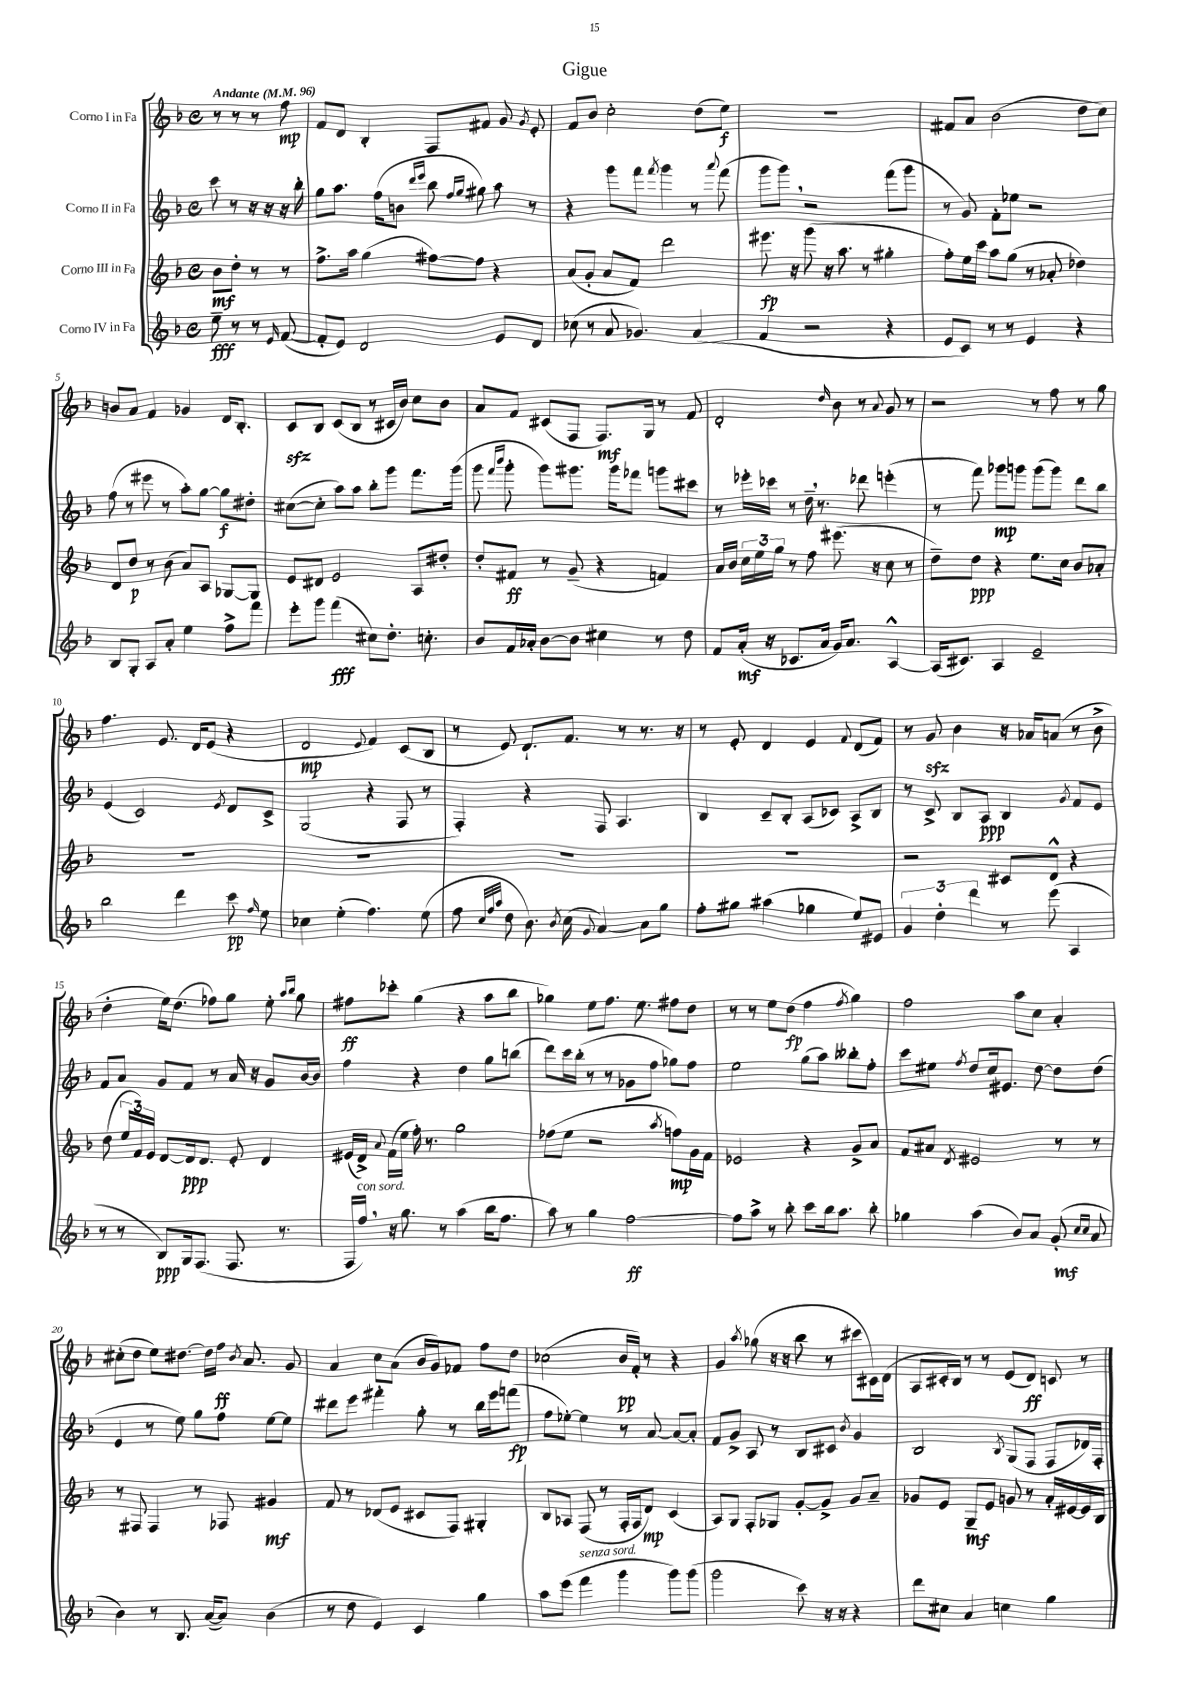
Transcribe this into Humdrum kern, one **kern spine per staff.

**kern	**dynam	**kern	**dynam	**kern	**dynam	**kern	**dynam
*part4	*part4	*part3	*part3	*part2	*part2	*part1	*part1
*staff4	*staff4	*staff3	*staff3	*staff2	*staff2	*staff1	*staff1
*I"Corno IV in Fa	*	*I"Corno III in Fa	*	*I"Corno II in Fa	*	*I"Corno I in Fa	*
*clefG2	*	*clefG2	*	*clefG2	*	*clefG2	*
*k[b-]	*	*k[b-]	*	*k[b-]	*	*k[b-]	*
*M4/4	*	*M4/4	*	*M4/4	*	*M4/4	*
*met(c)	*	*met(c)	*	*met(c)	*	*met(c)	*
*MM96	*	*MM96	*	*MM96	*	*MM96	*
=	=	=	=	=	=	=	=
!	!	!	!	!	!	!LO:TX:a:B:t=Andante	!
8ee~\	fff	8b-\L	mf	8ccc\	.	8r	.
8r	.	8dd'\J	.	8r	.	8r	.
8r	.	8r	.	16r	.	8r	.
.	.	.	.	16r	.	.	.
16qqe/	.	.	.	.	.	.	.
([8f/	.	8r	.	16r	.	8ff\	mp
.	.	.	.	16bb-'\	.	.	.
=1	=1	=1	=1	=1	=1	=1	=1
8f'/L]	.	8.ff^\L	.	8gg\L	.	8f/L	.
8e/J)	.	.	.	8.aa\J	.	8d/J	.
.	.	16aa\Jk	.	.	.	.	.
2d/	.	(4gg\	.	.	.	4B-'/	.
.	.	.	.	(16ff\KL	.	.	.
.	.	.	.	8bn\J	.	.	.
.	.	.	.	16qqddd/LL	.	.	.
.	.	.	.	16qqeee/JJ	.	.	.
.	.	[8ff#X\L)	.	8bb-\	.	8F/L	.
.	.	.	.	16qqff/LL	.	.	.
.	.	.	.	16qqgg/JJ	.	.	.
.	.	8ff#\J]	.	8gg#X\)	.	8f#X/J	.
8e/L	.	4r	.	8aa\	.	8g/	.
.	.	.	.	.	.	8qg/	.
8d/J	.	.	.	8r	.	8e'/	.
=2	=2	=2	=2	=2	=2	=2	=2
(8cc-X\	.	(8a/L	.	4r	.	8f/L	.
8r	.	8g'/J	.	.	.	8b-/J	.
8a/	.	8a/L	.	8ggg\L	.	2cc'\	.
4.g-X/)	.	8f/J)	.	8fff\J	.	.	.
.	.	.	.	8qfff/	.	.	.
.	.	2ddd\	.	4ggg\	.	.	.
(4a/	.	.	.	8r	.	(8dd\L	.
.	.	.	.	8qqaaa/	.	.	.
.	.	.	.	(8fff\	.	8ee\J)	f
=3	=3	=3	=3	=3	=3	=3	=3
4f/	.	8.eee#X\	fp	8ggg\L	.	1r	.
.	.	.	.	8ggg,\J)	.	.	.
.	.	16r	.	.	.	.	.
2r	.	(8ggg\	.	2r	.	.	.
.	.	16r	.	.	.	.	.
.	.	8.aa\	.	.	.	.	.
.	.	8r	.	.	.	.	.
4r	.	4gg#X'\	.	(8fff\L	.	.	.
.	.	.	.	8ggg\J	.	.	.
=4	=4	=4	=4	=4	=4	=4	=4
8e/L	.	8ff'\L)	.	8r	.	8f#X/L	.
8c/J)	.	16ee\L	.	8g/)	.	8a/J	.
.	.	16ccc\JJ	.	.	.	.	.
8r	.	8aa\L	.	8f'\L	.	(2b-\	.
8r	.	(8gg\J	.	8ee-X\J	.	.	.
4e/	.	8r	.	2r	.	.	.
.	.	8a-X'/	.	.	.	.	.
4r	.	4dd-X\)	.	.	.	8dd\L	.
.	.	.	.	.	.	8cc\J)	.
!!LO:LB:g=z
=5	=5	=5	=5	=5	=5	=5	=5
8B-/L	.	8d/L	.	(8ff\	.	8bn/L	.
8G'/J	.	8dd/J	p	8r	.	8a/J	.
8A/L	.	8r	.	8eee#X\	.	4f/	.
8a'/J	.	(8b-\	.	8r	.	.	.
4ee\	.	8a/L)	.	8aa'\L)	.	4g-X/	.
.	.	8A/J	.	[8gg\J	.	.	.
8ff^\L	.	[8G-X/L	.	8gg\L]	f	16d/KL	.
.	.	.	.	.	.	8.B-'/J	.
8fff\J	.	8G-/J]	.	8dd#X'\J	.	.	.
=6	=6	=6	=6	=6	=6	=6	=6
8eee'\L	.	8e/L	.	([8cc#X\L	.	8czz/L	.
8ggg\J	.	8d#X/J	.	8cc#'\J]	.	8B-/J	.
(4fff\	fff	2e/	.	8aa\L)	.	(8c/L	.
.	.	.	.	8aa\J	.	8B-/J	.
8cc#X\L)	.	.	.	8bb-'\L	.	8r	.
8.dd'\J	.	.	.	8ggg\J	.	16c#X/LL	.
.	.	.	.	.	.	16b-/JJ)	.
.	.	8A/L	.	8.fff\L	.	8cc\L	.
8.ccn'\	.	.	.	.	.	.	.
.	.	8dd#X'/J	.	.	.	8b-\J	.
.	.	.	.	(16ggg\Jk	.	.	.
=7	=7	=7	=7	=7	=7	=7	=7
8b-/L	.	8dd'/L	.	8ggg\	.	8a/L	.
.	.	.	.	16qqfff/LL	.	.	.
.	.	.	.	16qqbbb-/JJ	.	.	.
16f/L	.	8f#X/J	ff	8ggg'\	.	8f/J	.
16a-X'/JJ	.	.	.	.	.	.	.
[8b-\L	.	8r	.	8ggg\L)	.	(8c#X/L	.
8b-\J]	.	(8g~/	.	8.ggg#X\J	.	8F/J	.
4cc#X\	.	4r	.	.	.	8.F/L)	mf
.	.	.	.	16ggg#\KL	.	.	.
.	.	.	.	8fff-X\J	.	.	.
.	.	.	.	.	.	16G/Jk	.
8r	.	4fn/)	.	8gggn\L	.	8r	.
8dd\	.	.	.	8ccc#X\J	.	8f/	.
=8	=8	=8	=8	=8	=8	=8	=8
8f/L	.	16a/LL	.	8r	.	2d'/	.
.	.	16b-/JJ	.	.	.	.	.
(16a'/Jk	mf	24cc\LL	.	16eee-X'\LL	.	.	.
.	.	24ee\	.	.	.	.	.
16r	.	.	.	16ccc-X\JJ	.	.	.
.	.	24gg\JJ	.	.	.	.	.
8.c-X/L	.	8r	.	8r	.	.	.
.	.	8ff\	.	16dd~,\	.	.	.
16a/Jk	.	.	.	8.r	.	.	.
.	.	.	.	.	.	16qqdd/	.
16g/KL)	.	(8.eee#X\	.	.	.	8b-\	.
8.a/J	.	.	.	.	.	.	.
.	.	.	.	8ddd-X\	.	8r	.
.	.	16r	.	.	.	.	.
.	.	.	.	.	.	8qqa/	.
[4A^^/	.	8cc\	.	(4eeen'\	.	8g/	.
.	.	8r	.	.	.	8r	.
=9	=9	=9	=9	=9	=9	=9	=9
(16A/KL]	.	8dd~\L)	.	8r	.	2r	.
8.c#X/J)	.	.	.	.	.	.	.
.	.	8dd\J	ppp	8fff\)	.	.	.
4A/	.	4r	.	8ggg-X\L	mp	.	.
.	.	.	.	8gggn\J	.	.	.
2e~/	.	8.ee\L	.	(8ggg\L	.	8r	.
.	.	.	.	8ggg\J)	.	8ff\	.
.	.	16cc\Jk	.	.	.	.	.
.	.	8b-/L	.	8ddd\L	.	8r	.
.	.	8a-X'/J	.	8bb-\J	.	8gg\	.
!!LO:LB:g=z
=10	=10	=10	=10	=10	=10	=10	=10
2bb-\	.	1r	.	(4e/	.	4.ff\	.
.	.	.	.	2c/)	.	.	.
.	.	.	.	.	.	8.e/	.
4ddd\	.	.	.	.	.	.	.
.	.	.	.	.	.	16d/KL	.
.	.	.	.	.	.	(8e/J	.
.	.	.	.	8qe/	.	.	.
8ccc\	pp	.	.	8d/L	.	4r	.
16qqff/	.	.	.	.	.	.	.
8ee\	.	.	.	8c^/J	.	.	.
=11	=11	=11	=11	=11	=11	=11	=11
4cc-X\	.	1r	.	(2G/	.	2d/	mp
(4ee'\	.	.	.	.	.	.	.
.	.	.	.	.	.	8qqe/	.
4.ff\)	.	.	.	4r	.	4f/)	.
.	.	.	.	8F/	.	(8c/L	.
(8ee\	.	.	.	8r	.	8B-/J	.
=12	=12	=12	=12	=12	=12	=12	=12
8ff\	.	1r	.	4F'/)	.	8r	.
32qqcc/LLL	.	.	.	.	.	.	.
32qqff/	.	.	.	.	.	.	.
32qqaa/JJJ	.	.	.	.	.	.	.
8dd\	.	.	.	.	.	8e/)	.
8.b-\)	.	.	.	4r	.	8.d`/L	.
8qb-/	.	.	.	.	.	.	.
(16cc\	.	.	.	.	.	8.f/J	.
8qqg/	.	.	.	.	.	.	.
[4a/)	.	.	.	8F/	.	.	.
.	.	.	.	4.A/	.	8r	.
8a\L]	.	.	.	.	.	8.r	.
8gg\J	.	.	.	.	.	.	.
.	.	.	.	.	.	16r	.
=13	=13	=13	=13	=13	=13	=13	=13
8ff'\L	.	1r	.	4B-/	.	8r	.
8gg#X\J	.	.	.	.	.	8e'/	.
(4aa#X\	.	.	.	8c~/L	.	4d/	.
.	.	.	.	8B-'/J	.	.	.
4gg-X\	.	.	.	(8A/L	.	4e/	.
.	.	.	.	8c-X/J)	.	.	.
.	.	.	.	.	.	8qqf/	.
8ee/L)	.	.	.	8A^/L	.	(8d/L	.
8e#X/J	.	.	.	8B-/J	.	8f/J)	.
=14	=14	=14	=14	=14	=14	=14	=14
6g/	.	2r	.	8r	.	8r	.
.	.	.	.	8c^/	.	8gzz/	.
6dd'\	.	.	.	.	.	.	.
.	.	.	.	8B-/L	.	4b-\	.
6ddd\	.	.	.	.	.	.	.
.	.	.	.	8A/J	ppp	.	.
8r	.	8c#X/L	.	4B-/	.	16r	.
.	.	.	.	.	.	16a-X/KL	.
(8eee\	.	8d^^/J	.	.	.	(8an/J	.
.	.	.	.	8qg/	.	.	.
4A/	.	4r	.	8f/L	.	8r	.
.	.	.	.	8e/J	.	8b-^\	.
!!LO:LB:g=z
=15	=15	=15	=15	=15	=15	=15	=15
8r	.	(8dd\	.	8f/L	.	4dd'\	.
8r	.	24ee/LL	.	8a/J	.	.	.
.	.	24f/)	.	.	.	.	.
.	.	24e/JJ	.	.	.	.	.
8B-/L)	ppp	[8d/L	.	8g/L	.	16ee\KL)	.
.	.	.	.	.	.	(8.dd\J	.
16G/k	.	16d/k]	ppp	8f/J	.	.	.
(8.F/J	.	8.d/J	.	.	.	.	.
.	.	.	.	8r	.	8ff-X\L)	.
8.F/	.	8e'/	.	16a/	.	8gg\J	.
.	.	.	.	16r	.	.	.
.	.	4d/	.	8g/L	.	8ee'\	.
8.r	.	.	.	.	.	.	.
.	.	.	.	.	.	16qqaa/LL	.
.	.	.	.	.	.	16qqbb-/JJ	.
.	.	.	.	[16b-/L	.	8gg\	.
.	.	.	.	16b-/JJ]	.	.	.
=16	=16	=16	=16	=16	=16	=16	=16
16F/LL	.	(16e#X/LL	.	4ff\	.	8ff#X\L	ff
!LO:TX:a:i:t=con sord.	!	!	!	!	!	!	!
16ff,/JJ)	.	16d^/JJ)	.	.	.	.	.
.	.	8qqa/	.	.	.	.	.
16r	.	(16f\LL	.	.	.	8ccc-X'\J	.
8.gg\	.	16ee\JJ	.	.	.	.	.
.	.	16ff'\)	.	4r	.	(4gg\	.
.	.	8.r	.	.	.	.	.
8r	.	.	.	.	.	.	.
(4aa\	.	2gg\	.	4dd\	.	4r	.
16bb-\KL	.	.	.	8gg\L	.	8aa\L	.
8.ff\J	.	.	.	.	.	.	.
.	.	.	.	(8bbn\J	.	8bb-\J	.
=17	=17	=17	=17	=17	=17	=17	=17
8aa\)	.	(8ff-X\L	.	8ddd\L)	.	4gg-X\)	.
8r	.	8ee\J	.	16ccc\L	.	.	.
.	.	.	.	(16bb-'\JJ	.	.	.
4gg\	.	2r	.	8r	.	8ee\L	.
.	.	.	.	8r	.	8.ff\J	.
[2ff\	ff	.	.	8g-X\L	.	.	.
.	.	.	.	.	.	8.ee\	.
.	.	.	.	8ff\J	.	.	.
.	.	8qaa/	.	.	.	.	.
.	.	8ffn\L)	mp	8gg-X\L)	.	8ff#X\L	.
.	.	16g\L	.	8ff\J	.	8dd\J	.
.	.	16f\JJ	.	.	.	.	.
=18	=18	=18	=18	=18	=18	=18	=18
8ff\L]	.	2e-X/	.	2ee\	.	8r	.
8aa^\J	.	.	.	.	.	8r	.
8r	.	.	.	.	.	8ee\L	.
8bb-'\	.	.	.	.	.	(8dd\J	fp
8ccc\L	.	4r	.	(8gg\L	.	4ff\	.
16bb-\k	.	.	.	8aa\J)	.	.	.
8.aa\J	.	.	.	.	.	.	.
.	.	.	.	.	.	8qff/	.
.	.	8g^/L	.	8bb--X'\L	.	4gg\)	.
8bb-'\	.	8a/J	.	8ff'\J	.	.	.
=19	=19	=19	=19	=19	=19	=19	=19
4gg-X\	.	8f/L	.	8ccc\L	.	2ff\	.
.	.	8a#X/J	.	8ee#X\J	.	.	.
.	.	8qd/	.	8qff/	.	.	.
(4aa\	.	2e#X/	.	8dd/L	.	.	.
.	.	.	.	16cc/k	.	.	.
.	.	.	.	8.e#X/J	.	.	.
8b-/L)	.	.	.	.	.	8aa\L	.
8a/J	.	.	.	[8dd\	.	8cc\J	.
(8g'/	mf	8r	.	8dd\L]	.	4a'/	.
16qqcc/LL	.	.	.	.	.	.	.
16qqcc/JJ	.	.	.	.	.	.	.
8a/	.	8r	.	(8dd\J	.	.	.
!!LO:LB:g=z
=20	=20	=20	=20	=20	=20	=20	=20
4b-\)	.	8r	.	4e/	.	(8cc#X'\L	.
.	.	8F#X/	.	.	.	8dd\J	.
8r	.	4F#/	.	8r	.	8ee\L)	.
8.B-/	.	.	.	8ee\)	.	[8.dd#X\J	.
.	.	8r	.	8gg\L	.	.	.
([16a/KL	.	.	.	.	.	16dd#\LL]	.
8a/J])	.	8F-X/	.	8ff\J	.	16ff\JJ	ff
.	.	.	.	.	.	8qb-/	.
.	.	.	.	.	.	8.a/	.
(4b-\	.	4g#X/	mf	[8ee\L	.	.	.
.	.	.	.	8ee\J]	.	8g/	.
=21	=21	=21	=21	=21	=21	=21	=21
8r	.	8f/	.	8ddd#X\L	.	4a/	.
8dd\	.	8r	.	8eee\J	.	.	.
4e/)	.	(8d-X/L	.	4fff#X'\	.	8cc\L	.
.	.	8e/J	.	.	.	(8a\J	.
4c/	.	8c#X/L	.	8gg'\	.	16b-/LL	.
.	.	.	.	.	.	16g/J)	.
.	.	8F/J)	.	8r	.	8f-X/J	.
4gg\	.	4G#X'/	.	16bb-\LL	.	8ff\L	.
.	.	.	.	16eee\J	.	.	.
.	.	.	.	(8fffn\J	fp	8dd\J	.
=22	=22	=22	=22	=22	=22	=22	=22
8aa\L	.	8B-/L	.	8ff\L	.	(2cc-X\	.
(8eee\J	.	8A-X/J	.	[8ee-X'\J)	.	.	.
!LO:TX:a:i:t=senza sord.	!	!	!	!	!	!	!
4fff\	.	(8F/	.	4ee-\]	.	.	.
.	.	8r	.	.	.	.	.
4ggg\	.	16F'/LL	.	8r	.	16b-/LL	pp
.	.	16F/J	.	.	.	16f'/JJ)	.
.	.	8d/J)	mp	[8a/	.	8r	.
8ggg\L)	.	(4c/	.	8a/L_	.	4r	.
(8ggg\J	.	.	.	8a'/J]	.	.	.
=23	=23	=23	=23	=23	=23	=23	=23
2ggg\	.	8A/L)	.	8f/L	.	4g/	.
.	.	8G/J	.	8g^/J	.	.	.
.	.	.	.	.	.	8qaa/	.
.	.	8F'/L	.	8A/	.	(8gg-X\	.
.	.	8G-X/J	.	8r	.	16r	.
.	.	.	.	.	.	16r	.
8ccc\)	.	[8g'/L	.	8B-/L	.	8bb-\	.
16r	.	8g^/J]	.	8c#X/J	.	8r	.
16r	.	.	.	.	.	.	.
.	.	.	.	8qb-/	.	.	.
4r	.	8g/L	.	4g/	.	8ccc#X\L	.
.	.	8a~/J	.	.	.	16c#X\L)	.
.	.	.	.	.	.	(16d\JJ	.
=24	=24	=24	=24	=24	=24	=24	=24
8ddd\L	.	8g-X/L	.	2B-/	.	8A/L	.
8cc#X\J	.	8e/J	.	.	.	16c#X'/L	.
.	.	.	.	.	.	16B-/JJ)	.
4a/	.	8G~/L	mf	.	.	8r	.
.	.	8e/J	.	.	.	8r	.
.	.	.	.	8qB-/	.	.	.
4ccn\	.	8gn/	.	(8G/L	.	(8e/L	.
.	.	8r	.	8F/J	.	8d/J)	ff
4gg\	.	16a'/LL	.	8F/L	.	8cn/	.
.	.	[16e#X/	.	.	.	.	.
.	.	16e#/]	.	16d-X/L)	.	8r	.
.	.	16B-/JJ	.	16F'/JJ	.	.	.
==	==	==	==	==	==	==	==
*-	*-	*-	*-	*-	*-	*-	*-
